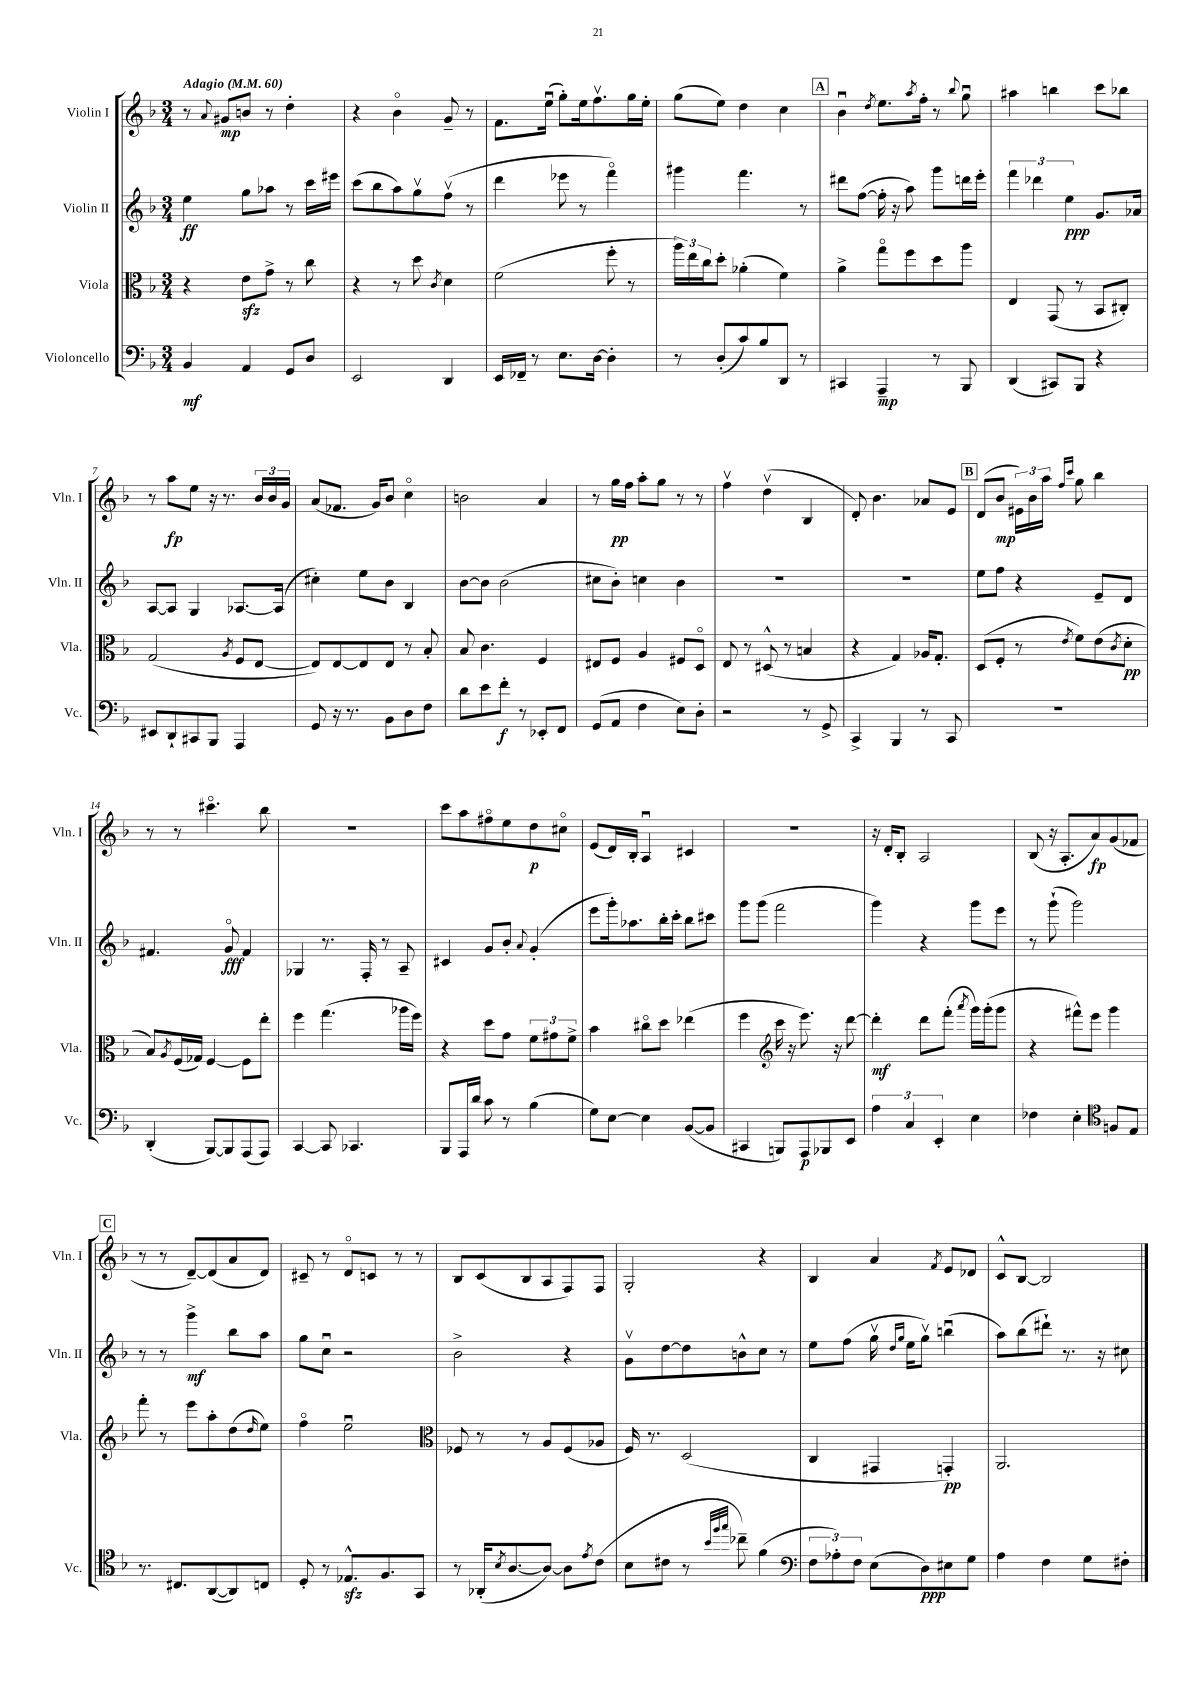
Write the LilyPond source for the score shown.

<<
\new StaffGroup <<
\new Staff = "s0" \with { instrumentName = "Violin I" shortInstrumentName = "Vln. I" } {
    \clef treble \key f \major \numericTimeSignature \time 3/4 \tempo "Adagio" 4 = 60
    r8 \appoggiatura { a'8 } gis'8\mp b'8 r8 d''4-. |
    r4 bes'4\flageolet g'8-- r8 |
    f'8. e''16\downbow( g''8-.) e''16 f''8.\upbow g''16 e''16-. |
    g''8( e''8) d''4 c''4 |
    \mark \markup { \box "A" } bes'4\downbow \acciaccatura { d''8 } e''8. \acciaccatura { a''8 } f''16-. r8 \appoggiatura { bes''8 } g''8\downbow |
    ais''4 b''4 c'''8 bes''8 |
    r8 a''8\fp e''8 r16 r8. \tuplet 3/2 { bes'16 bes'16 g'16 } |
    a'8( fes'8. g'16) bes'8 c''4\flageolet |
    b'2 a'4 |
    r8 g''16\pp f''16 a''8-. g''8 r8 r8 |
    f''4\upbow d''4\upbow( bes4 |
    d'8-.) bes'4. aes'8 e'8 |
    \mark \markup { \box "B" } d'8( bes'8\mp \tuplet 3/2 { eis'16) bes'16 a''16 } \grace { f''16 c'''16 } g''8 bes''4 |
    r8 r8 cis'''4.\flageolet bes''8 |
    R2. |
    c'''8 a''8 fis''8\flageolet e''8 d''8\p cis''8\flageolet |
    e'8( d'16) bes16-. a4\downbow cis'4 |
    R2. |
    r16 d'16-. bes8-. a2 |
    bes8( r16 a8.-. a'8\fp) g'8( fes'8 |
    \mark \markup { \box "C" } r8 r8 d'8~--) d'8( a'8 d'8) |
    cis'8-- r8 d'8\flageolet c'8 r8 r8 |
    bes8 c'8( bes8 a8 f8) f8 |
    g2-. r4 |
    bes4 a'4 \acciaccatura { f'8 } e'8 des'8 |
    c'8-^ bes8~ bes2 \bar "|." |
}
\new Staff = "s1" \with { instrumentName = "Violin II" shortInstrumentName = "Vln. II" } {
    \clef treble \key f \major \numericTimeSignature \time 3/4
    e''4\ff g''8 aes''8 r8 c'''16 eis'''16 |
    c'''8( bes''8 a''8) g''8\upbow f''8\upbow( r8 |
    d'''4 ees'''8 r8 f'''4\flageolet) |
    gis'''4 f'''4. r8 |
    \mark \markup { \box "A" } dis'''8 f''8~( f''16-. r16 a''8) g'''8 d'''16 e'''16-. |
    \tuplet 3/2 { f'''4 des'''4 e''4\ppp } g'8. aes'16 |
    a8~ a8 g4 aes8.~ aes16( |
    cis''4-.) e''8 bes'8 bes4 |
    bes'8~ bes'8 bes'2( |
    cis''8 bes'8-.) c''4 bes'4 |
    R2. |
    R2. |
    \mark \markup { \box "B" } e''8 f''8 r4 e'8-- d'8 |
    fis'4. g'8\flageolet\fff fis'4 |
    ges4 r8. f16-. r8 a8-- |
    cis'4 g'8 bes'8-. \appoggiatura { a'8 } g'4-.( |
    e'''8 g'''16-.) aes''8. bes''16-. c'''16-. bes''8 cis'''8 |
    g'''8 g'''8( f'''2 |
    g'''4) r4 g'''8 e'''8 |
    r8 g'''8-!( g'''2) |
    \mark \markup { \box "C" } r8 r8 g'''4->\mf bes''8 a''8 |
    g''8 c''8\downbow r2 |
    bes'2-> r4 |
    g'8\upbow d''8~ d''8 b'8-^ c''8 r8 |
    e''8 f''8( g''16\upbow \grace { d''16 g''16 } e''16 g''8\upbow) b''4\downbow( |
    a''8) bes''8( dis'''8-!) r8. r16 cis''8 \bar "|." |
}
\new Staff = "s2" \with { instrumentName = "Viola" shortInstrumentName = "Vla." } {
    \clef alto \key f \major \numericTimeSignature \time 3/4
    r4 e'8\sfz g'8-> r8 c''8 |
    r4 r8 d''8 \acciaccatura { c'8 } d'4 |
    f'2( f''8-. r8 |
    \tuplet 3/2 { a''16) e''16 c''16 } d''8-. aes'4-.( f'4) |
    \mark \markup { \box "A" } a'4-> g''8\flageolet f''8 d''8 a''8 |
    e4 g,8( r8 bes,8 cis8-.) |
    g2( \acciaccatura { a8 } f8 e8~ |
    e8) e8~ e8 e8 r8 bes8-. |
    bes8 c'4. f4 |
    eis8 f8 a4 fis8 d8\flageolet |
    e8 r8 dis8-^( r8 b4 |
    r4 g4) aes16 g8.-. |
    \mark \markup { \box "B" } d8( f8-. r8 \acciaccatura { e'8 } f'8) e'8( \acciaccatura { c'8 } d'8-.\pp |
    bes8) \acciaccatura { a8 } f16( ges16) f4~ f8 e''8-. |
    f''4 g''4.( aes''16 f''16) |
    r4 d''8 g'8 \tuplet 3/2 { f'8 gis'8 f'8-> } |
    bes'4 cis''8\flageolet d''8 ees''4( |
    f''4 \clef treble c'''16 r16 e'''8.) r16 d'''8~ |
    d'''4-.\mf d'''8 f'''8-.( \acciaccatura { a'''8 } g'''16) g'''16-.( g'''8 |
    r4 fis'''8-^) e'''8 g'''4 |
    \mark \markup { \box "C" } f'''8-. r8 e'''8 a''8-. d''8( \grace { d''16 } e''8) |
    f''4\flageolet e''2\downbow |
    \clef alto fes8 r8 r8 a8 fes8( aes8 |
    f16) r8. d2( |
    c4 gis,4 g,4-.\pp) |
    a,2. \bar "|." |
}
\new Staff = "s3" \with { instrumentName = "Violoncello" shortInstrumentName = "Vc." } {
    \clef bass \key f \major \numericTimeSignature \time 3/4
    bes,4\mf a,4 g,8 d8 |
    e,2 d,4 |
    e,16 fes,16-- r8 e8. d16~ d4-. |
    r8 d8-.( c'8) bes8 d,8 r8 |
    \mark \markup { \box "A" } cis,4 a,,4--\mp r8 bes,,8 |
    d,4( cis,8) bes,,8 r4 |
    eis,8 d,8-! cis,8 bes,,8 a,,4 |
    g,8 r16 r8. bes,8 d8 f8 |
    d'8 e'8 f'8-.\f r8 ees,8-. f,8 |
    g,8( a,8 f4 e8) d8-. |
    r2 r8 g,8-> |
    c,4-> bes,,4 r8 c,8 |
    \mark \markup { \box "B" } R2. |
    d,4-.( bes,,8~) bes,,8 a,,8( a,,8) |
    c,4~ c,8 ces,4. |
    bes,,8 a,,16 d'16 c'8 r8 bes4( |
    g8) e8~ e4 bes,8~( bes,8 |
    cis,4 b,,8) a,,8\p bes,,8 e,8 |
    \tuplet 3/2 { a4 c4 e,4-. } e4 |
    fes4 e4-. \clef tenor f8 e8 |
    \mark \markup { \box "C" } r8. cis8. a,8~( a,8) c8 |
    d8-. r8 ees8.-^\sfz f8. g,8 |
    r8 aes,16-.( \acciaccatura { bes8 } a8.~ a8~) a8 \acciaccatura { e'8 } c'8( |
    bes8 cis'8 r8 \grace { bes'32 f''32 g''32 } ces''8--) f'4( |
    \clef bass \tuplet 3/2 { f8 aes8-.) f8 } e8( d8\ppp) eis8 g8 |
    a4 f4 g8 fis8-. \bar "|." |
}
>>
>>
